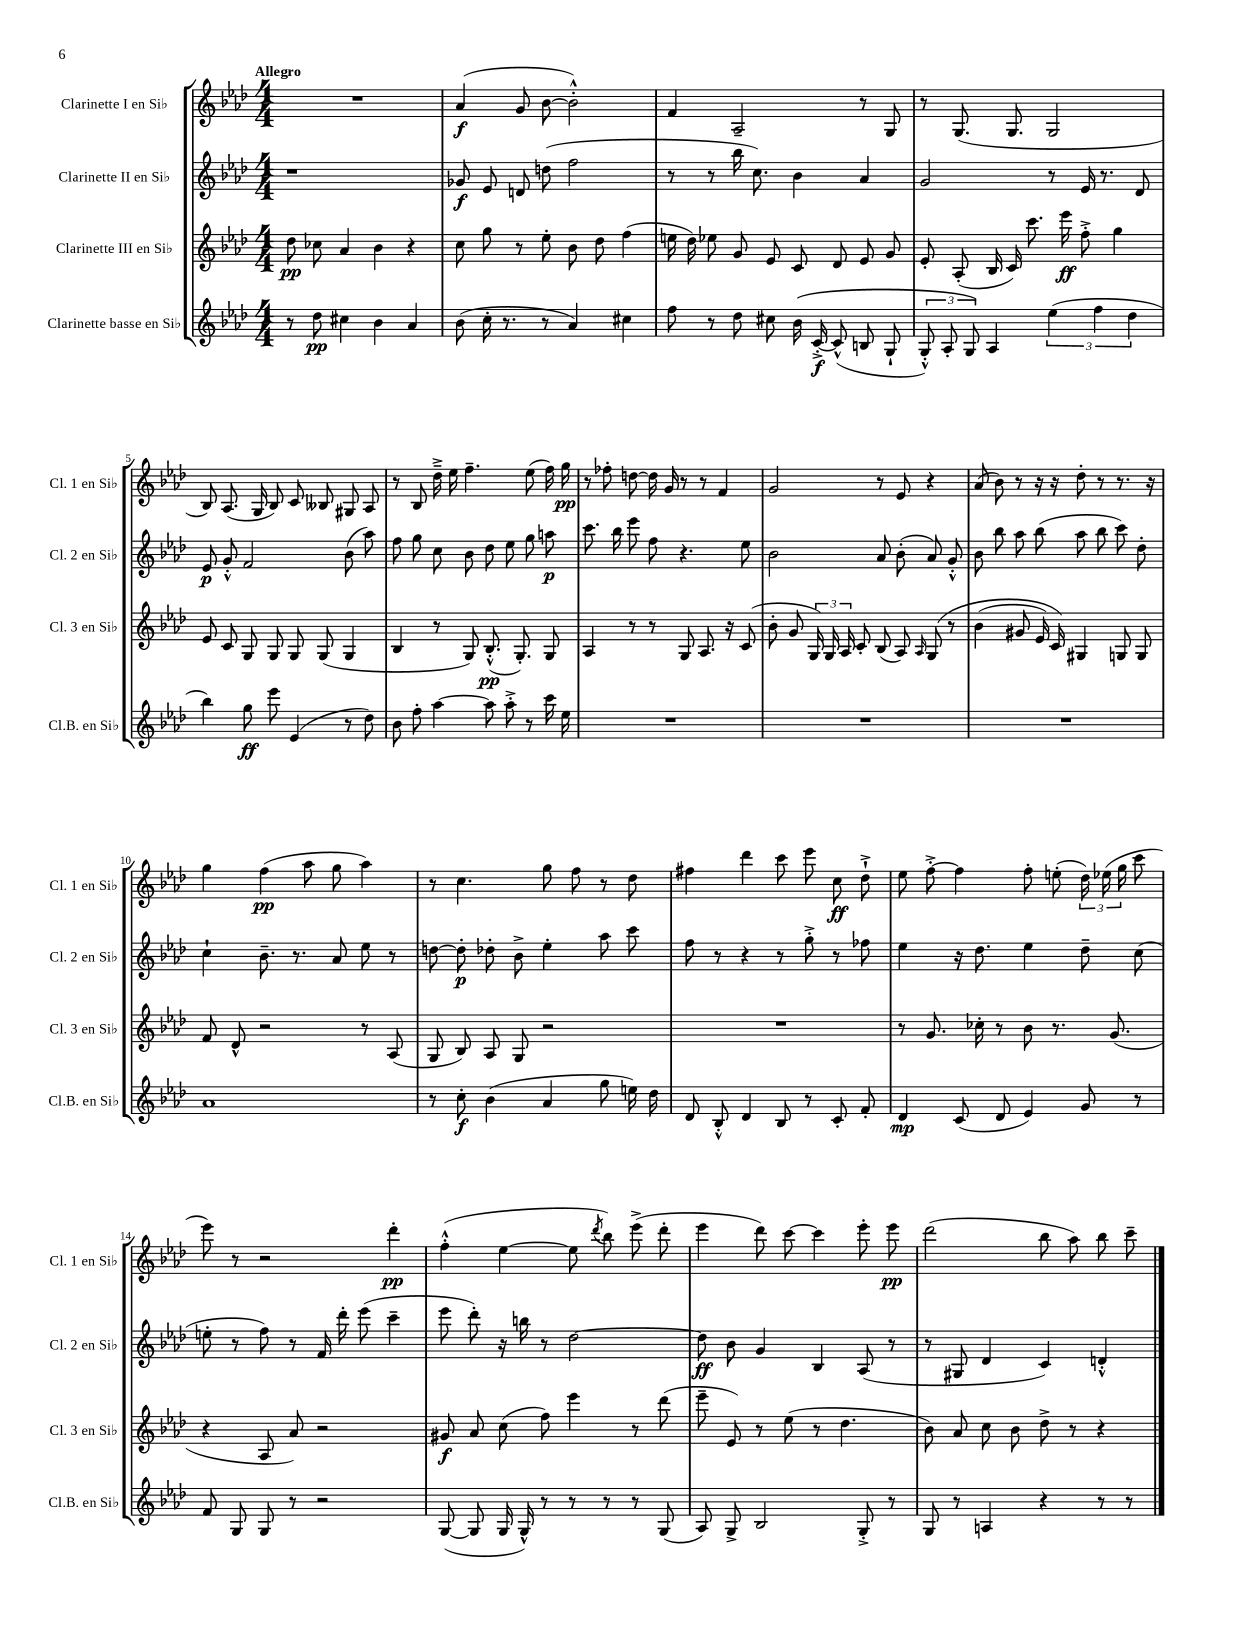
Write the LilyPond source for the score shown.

<<
\new StaffGroup <<
\new Staff = "s0" \with { instrumentName = "Clarinette I en Sib" shortInstrumentName = "Cl. 1 en Sib" } {
    \clef treble \key aes \major \numericTimeSignature \time 4/4 \tempo "Allegro"
    \autoBeamOff R1 |
    aes'4\f( g'8 bes'8~ bes'2-.-^) |
    f'4 aes2-- r8 g8 |
    r8 g8.( g8. g2 |
    bes8) aes8.( g16 bes8) c'8 beses8 gis8 aes8 |
    r8 bes8 des''16---> ees''16 f''4.-- ees''8( f''16) g''16\pp |
    r8 fes''8-. d''8~ d''16 g'16 r8 r8 f'4 |
    g'2 r8 ees'8 r4 |
    aes'8( bes'8) r8 r16 r16 des''8-. r8 r8. r16 |
    g''4 f''4\pp( aes''8 g''8 aes''4) |
    r8 c''4. g''8 f''8 r8 des''8 |
    fis''4 des'''4 c'''8 ees'''8 c''8\ff des''8-!-> |
    ees''8 f''8~-.-> f''4 f''8-. e''8-.( \tuplet 3/2 { des''16) ees''16( g''16 } c'''8 |
    ees'''8) r8 r2 des'''4-.\pp |
    f''4-.-^( ees''4~ ees''8 \acciaccatura { des'''8 } bes''8) ees'''8->( des'''8-. |
    ees'''4 des'''8) c'''8~ c'''4 ees'''8-. ees'''8\pp |
    des'''2( bes''8 aes''8) bes''8 c'''8-- \bar "|." |
}
\new Staff = "s1" \with { instrumentName = "Clarinette II en Sib" shortInstrumentName = "Cl. 2 en Sib" } {
    \clef treble \key aes \major \numericTimeSignature \time 4/4
    \autoBeamOff r1 |
    ges'8\f ees'8 d'8 d''8( f''2 |
    r8 r8 bes''16 c''8.) bes'4 aes'4 |
    g'2 r8 ees'16 r8. des'8 |
    ees'8\p g'8-.-^ f'2 bes'8( aes''8) |
    f''8 g''8 c''8 bes'8 des''8 ees''8 g''8 a''8\p |
    c'''8. bes''16 ees'''8 f''8 r4. ees''8 |
    bes'2 aes'8 bes'8-.( aes'8) g'8-.-^ |
    bes'8 bes''8 aes''8 bes''8( aes''8 bes''8 c'''8) des''8-. |
    c''4-! bes'8.-- r8. aes'8 ees''8 r8 |
    d''8~ d''8-.\p des''8-. bes'8-> ees''4-. aes''8 c'''8 |
    f''8 r8 r4 r8 g''8-.-> r8 fes''8 |
    ees''4 r16 des''8. ees''4 des''8-- c''8( |
    e''8-. r8 f''8) r8 f'16 des'''16-. ees'''8( c'''4-- |
    ees'''8 des'''8-.) r16 b''16 r8 des''2~ |
    des''8\ff bes'8 g'4 bes4 aes8( r8 |
    r8 gis8 des'4 c'4) d'4-.-^ \bar "|." |
}
\new Staff = "s2" \with { instrumentName = "Clarinette III en Sib" shortInstrumentName = "Cl. 3 en Sib" } {
    \clef treble \key aes \major \numericTimeSignature \time 4/4
    \autoBeamOff des''8\pp ces''8 aes'4 bes'4 r4 |
    c''8 g''8 r8 ees''8-. bes'8 des''8 f''4( |
    e''16 des''16) ees''8 g'8 ees'8 c'8 des'8 ees'8 g'8 |
    ees'8-. aes8-.( bes16 c'16) c'''8. ees'''16\ff f''8-.-> g''4 |
    ees'8 c'8 g8 g8 g8 g8( g4 |
    bes4 r8 g8) bes8.-.-^\pp( g8.-.) g8 |
    aes4 r8 r8 g8 aes8. r16 c'8( |
    bes'8-. g'8 \tuplet 3/2 { g16) g16 aes16 } c'8-. bes8( aes8) \grace { aes16 } g8\( r8 |
    bes'4( gis'8 ees'16) c'16\) gis4 g8 g8 |
    f'8 des'8-^ r2 r8 aes8( |
    g8 bes8) aes8 g8 r2 |
    R1 |
    r8 g'8. ces''16-. r8 bes'8 r8. g'8.( |
    r4 aes8 aes'8) r2 |
    gis'8\f aes'8 c''8( f''8) ees'''4 r8 des'''8( |
    ees'''8-- ees'8) r8 ees''8( r8 des''4. |
    bes'8) aes'8 c''8 bes'8 des''8-> r8 r4 \bar "|." |
}
\new Staff = "s3" \with { instrumentName = "Clarinette basse en Sib" shortInstrumentName = "Cl.B. en Sib" } {
    \clef treble \key aes \major \numericTimeSignature \time 4/4
    \autoBeamOff r8 des''8\pp cis''4 bes'4 aes'4 |
    bes'8( c''16-. r8. r8 aes'4) cis''4 |
    f''8 r8 des''8 cis''8 bes'16\( c'16~-.->\f c'8-^( b8 g8-! |
    \tuplet 3/2 { g8-.-^) aes8-. g8\) } aes4 \tuplet 3/2 { ees''4( f''4 des''4 } |
    bes''4) g''8\ff ees'''8 ees'4( r8 des''8) |
    bes'8 f''8-. aes''4~ aes''8 aes''8-.-> r8 c'''16 ees''16 |
    R1 |
    R1 |
    R1 |
    aes'1 |
    r8 c''8-.\f bes'4( aes'4 g''8 e''16) des''16 |
    des'8 bes8-.-^ des'4 bes8 r8 c'8-. f'8-. |
    des'4\mp c'8( des'8 ees'4) g'8 r8 |
    f'8 g8 g8 r8 r2 |
    g8~( g8 g16 g16-^) r8 r8 r8 r8 g8( |
    aes8) g8-> bes2 g8-.-> r8 |
    g8 r8 a4 r4 r8 r8 \bar "|." |
}
>>
>>
